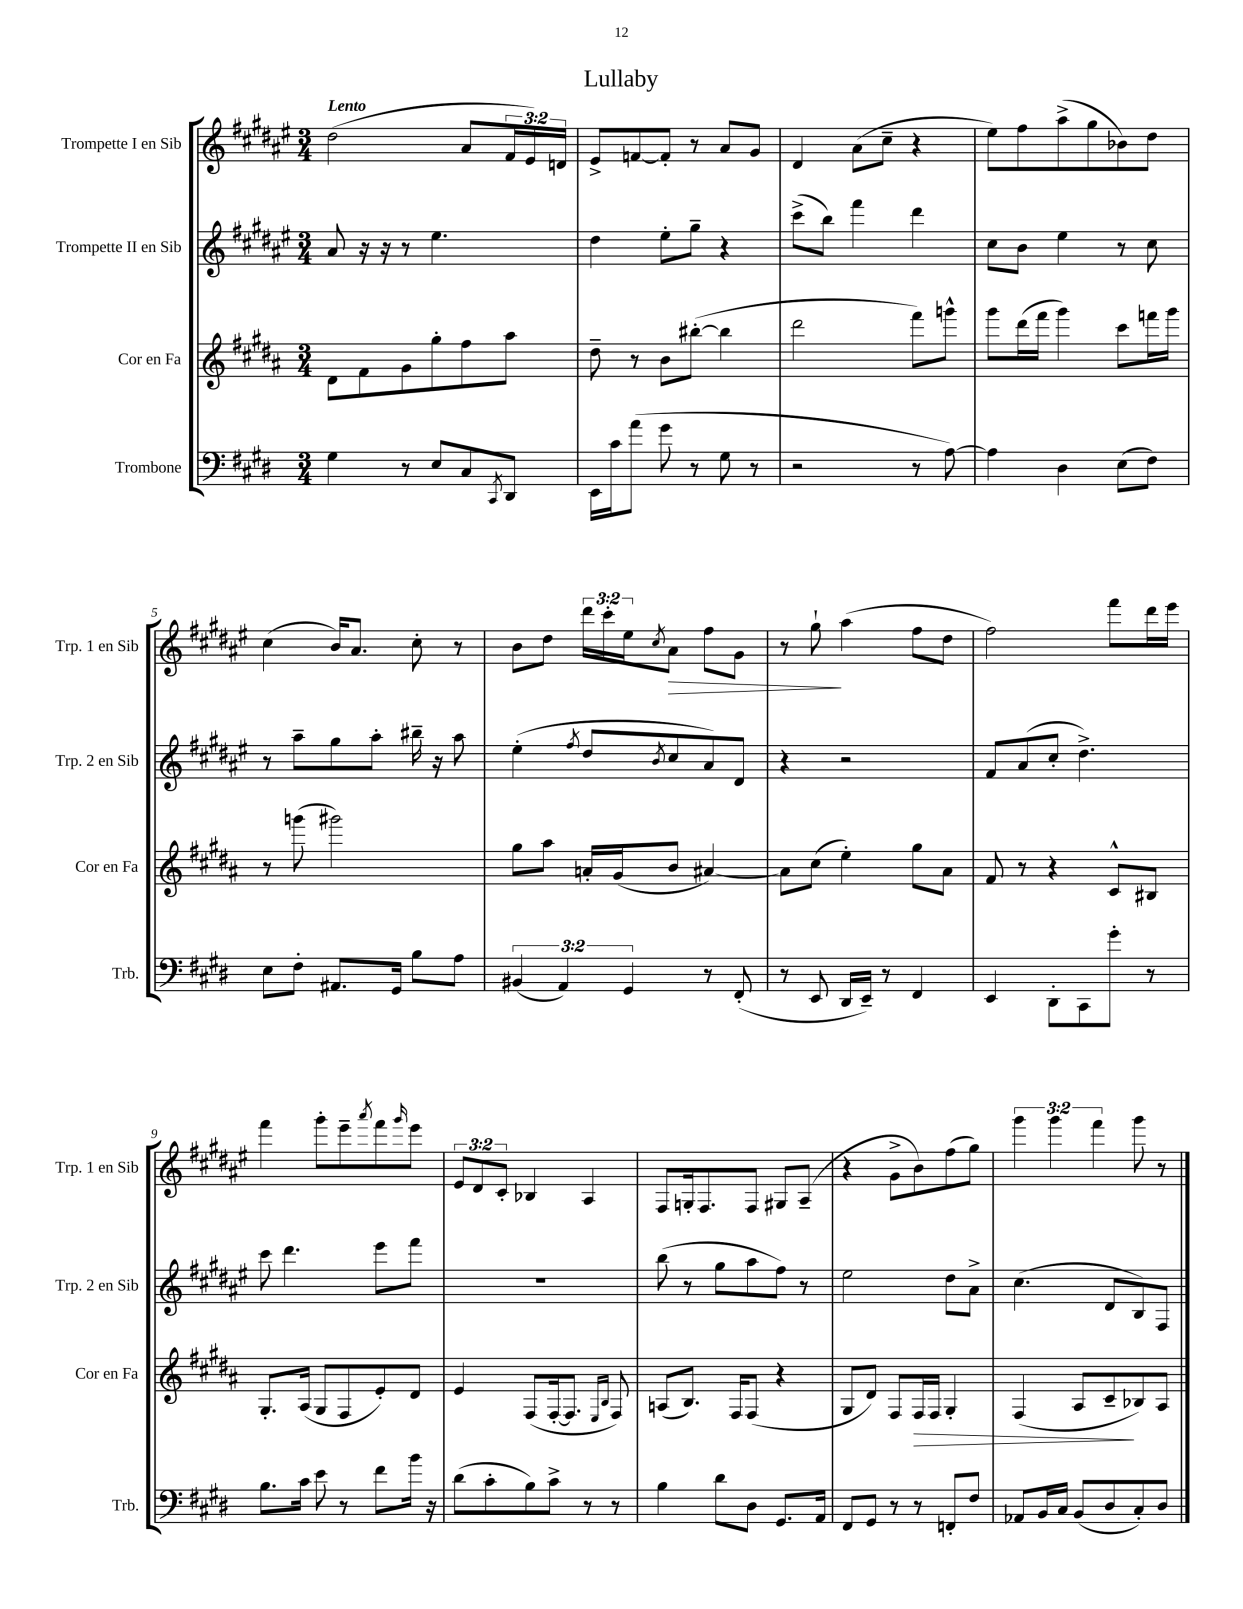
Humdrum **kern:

**kern	**kern	**kern	**kern
*staff4	*staff3	*staff2	*staff1
*clefF4	*clefG2	*clefG2	*clefG2
*k[f#c#g#d#]	*k[f#c#g#d#a#]	*k[f#c#g#d#a#e#]	*k[f#c#g#d#a#e#]
*M3/4	*M3/4	*M3/4	*M3/4
4G#	8d#	8a#	(2dd#
.	8f#	16r	.
.	.	16r	.
8r	8g#	8r	.
8E	8gg#'	4.ee#	.
8C#	8ff#	.	8a#
8qCC#	.	.	.
8DD#	8aa#	.	24f#
.	.	.	24e#)
.	.	.	24d
=	=	=	=
16EE	8dd#~	4dd#	8e#^
16c#	.	.	.
(8a	8r	.	[8f
8g#	8b	8ee#'	8f']
8r	([8bb#'	8gg#~	8r
8G#	4bb#]	4r	8a#
8r	.	.	8g#
=	=	=	=
2r	2ddd#	(8ccc#^	4d#
.	.	8bb)	.
.	.	4fff#	(8a#
.	.	.	8cc#~
8r	8fff#)	4ddd#	4r
[8A)	8ggg^^	.	.
=	=	=	=
4A]	8ggg#	8cc#	8ee#)
.	(16ddd#	8b	8ff#
.	16fff#	.	.
4D#	4ggg#)	4ee#	(8aa#^
.	.	.	8gg#
(8E	8ccc#	8r	8b-)
8F#)	16fff	8cc#	8dd#
.	16ggg#	.	.
=	=	=	=
8E	8r	8r	(4cc#
8F#'	(8ggg	8aa#~	.
8.AA#	2ggg#)	8gg#	16b)
.	.	.	8.a#
.	.	8aa#'	.
16GG#	.	.	.
8B	.	16bb#~	8cc#'
.	.	16r	.
8A	.	8aa#	8r
=	=	=	=
(6BB#	8gg#	(4ee#'	8b
.	8aa#	.	8dd#
6AA)	.	.	.
.	.	8qff#	.
.	16a'	8dd#	24ddd#
.	.	.	24ccc#'
.	(16g#	.	.
6GG#	.	.	24ee#
.	.	8qb	8qcc#
.	8b	8cc#	8a#
8r	[4a#)	8a#)	8ff#
(8FF#'	.	8d#	8g#
=	=	=	=
8r	8a#]	4r	8r
8EE	(8cc#	.	8gg#`
16DD#	4ee')	2r	(4aa#
16EE~)	.	.	.
8r	.	.	.
4FF#	8gg#	.	8ff#
.	8a#	.	8dd#
=	=	=	=
4EE	8f#	8f#	2ff#)
.	8r	(8a#	.
8DD#'	4r	8cc#'	.
8CC#	.	4.dd#^)	.
8g#'	8c#^^	.	8fff#
8r	8B#	.	16ddd#
.	.	.	16eee#
=	=	=	=
8.B	8.G#'	8ccc#	4fff#
.	.	4.ddd#	.
16c#	(16A#	.	.
8e	8G#	.	8ggg#'
8r	8F#	.	8eee#~
.	.	.	8qaaa#
8f#	8e')	8eee#	8fff#
.	.	.	16qqggg#
16b	8d#	8fff#	8eee#
16r	.	.	.
=	=	=	=
(8d#	4e	2.r	12e#
.	.	.	12d#
8c#'	.	.	.
.	.	.	12c#'
8B)	(8F#	.	4B-
8c#^	[16F#'	.	.
.	8.F#]	.	.
8r	.	.	4A#
.	16qqE	.	.
.	16qqB	.	.
8r	8F#)	.	.
=	=	=	=
4B	(8A	(8bb	8F#
.	8.B)	8r	16G'
.	.	.	8.F#
8d#	.	8gg#	.
.	16F#	.	.
8D#	(8F#	8aa#	8F#
8.GG#	4r	8ff#)	8G#
.	.	8r	(8A#~
16AA	.	.	.
=	=	=	=
8FF#	8G#	2ee#	4r
8GG#	8d#)	.	.
8r	8F#	.	8g#^
8r	16F#	.	8b)
.	16F#	.	.
8FF'	4G#'	8dd#	(8ff#
8F#	.	8a#^	8gg#)
=	=	=	=
8AA-	(4F#	(4.cc#	6ggg#
16BB	.	.	.
.	.	.	6ggg#
16C#	.	.	.
(8BB	8A#	.	.
.	.	.	6fff#
8D#	8c#~	8d#	.
8C#')	8B-)	8B)	8ggg#
8D#	8A#	8F#	8r
==	==	==	==
*-	*-	*-	*-
